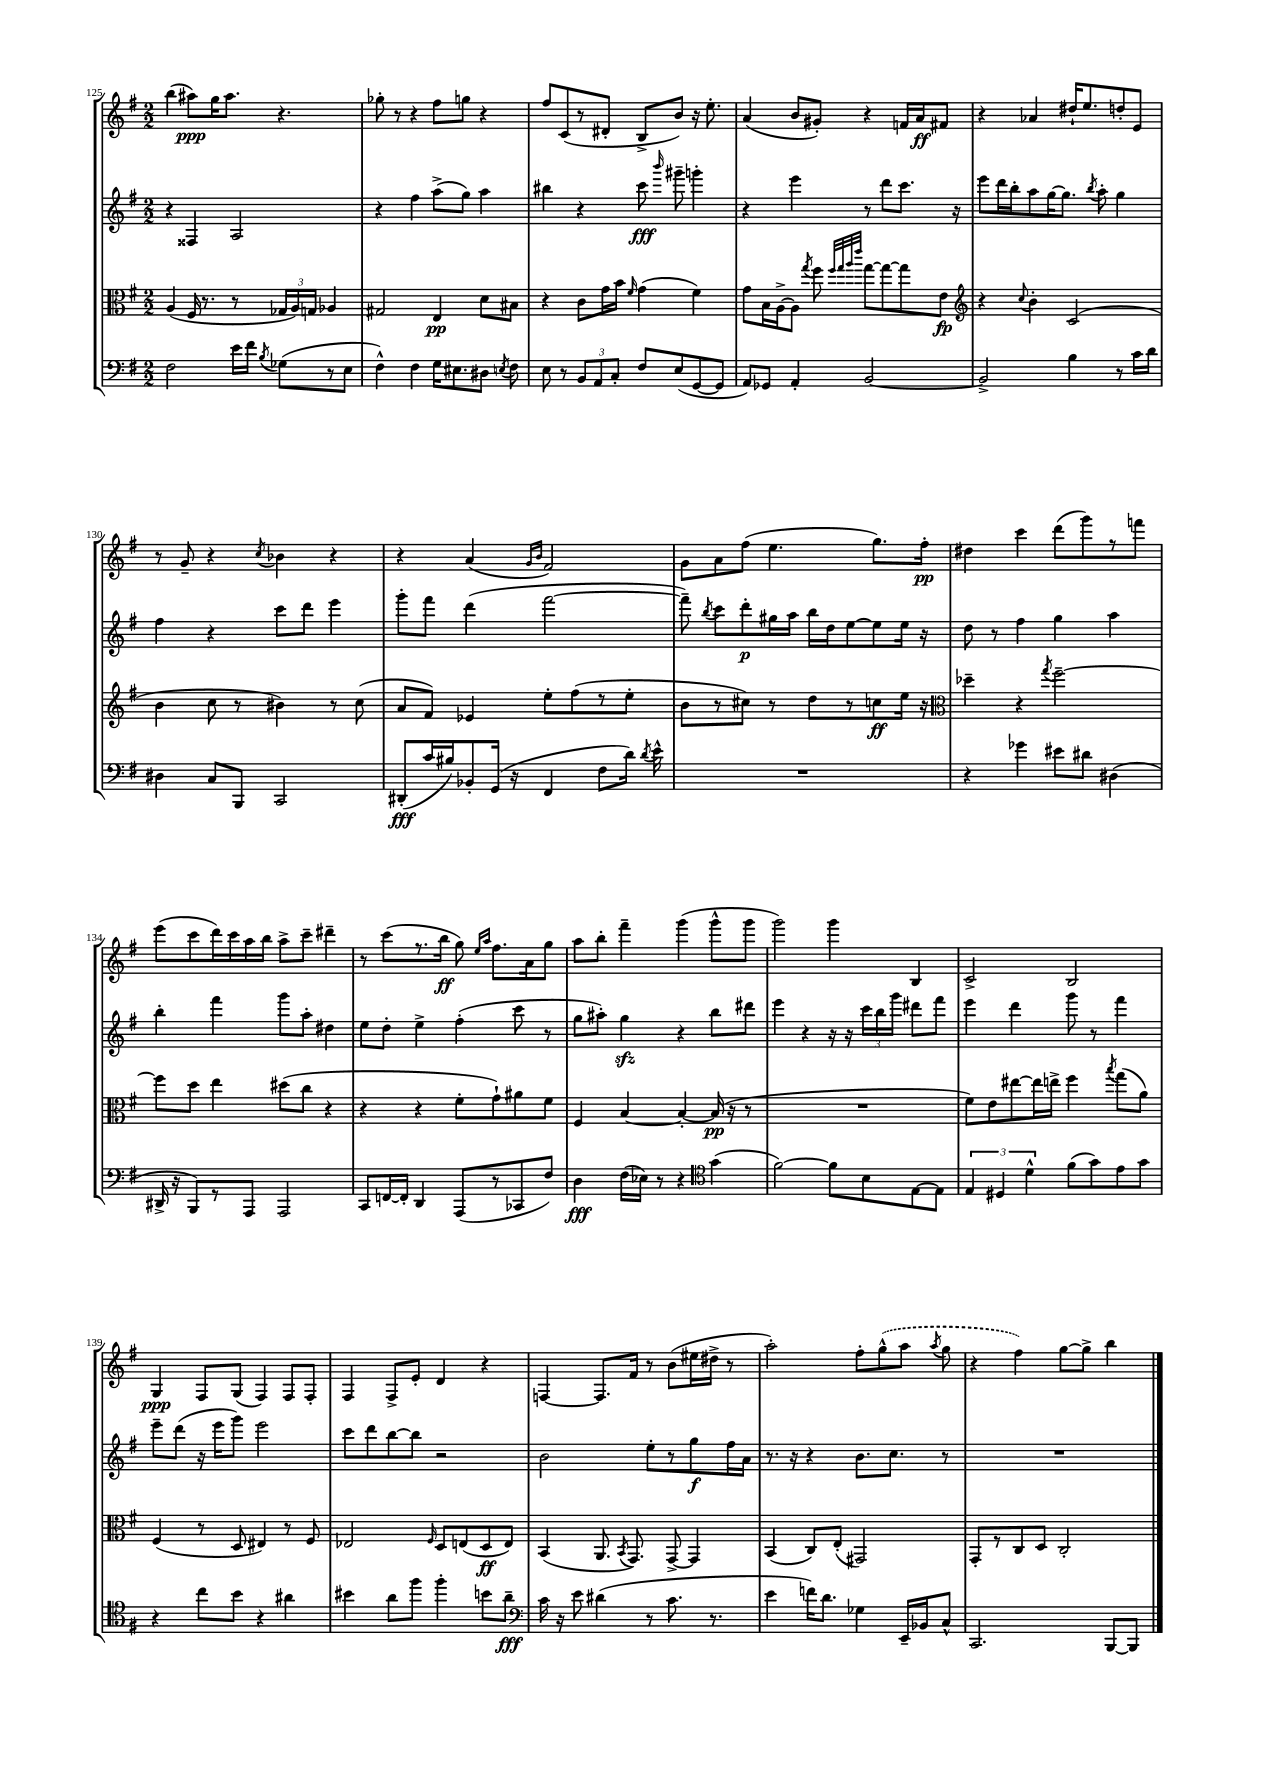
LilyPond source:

<<
\new StaffGroup <<
\new Staff = "s0" {
    \clef treble \key g \major \numericTimeSignature \time 2/2
    \autoBeamOff b''4( ais''8[\ppp) g''16 ais''8.] r4. |
    ges''8-. r8 r4 fis''8[ g''8] r4 |
    fis''8[ c'8( r8 dis'8]-. b8[-> b'8]) r16 e''8.-. |
    a'4( b'8[ gis'8]-.) r4 f'16[ a'16\ff fis'8] |
    r4 aes'4 dis''16[-! e''8. d''8-. e'8] |
    r8 g'8-- r4 \acciaccatura { c''8 } bes'4 r4 |
    r4 a'4( \grace { g'16[ b'16] } fis'2) |
    g'8[ a'8 fis''8]( e''4. g''8.[) fis''16]-.\pp |
    dis''4 c'''4 d'''8[( g'''8) r8 f'''8] |
    e'''8[( c'''8 d'''16) c'''16 a''16 b''16] a''8[-> c'''8]-- dis'''4-- |
    r8 c'''8[( r8. b''16]\ff g''8) \grace { e''16[ a''16] } fis''8.[ a'16 g''8] |
    a''8[ b''8]-. fis'''4-- g'''4( g'''8[-^ g'''8] |
    g'''2) g'''4 b4 |
    c'2-> b2 |
    g4\ppp fis8[ g8]( fis4) fis8[ fis8]-. |
    fis4 fis8[-> e'8]-. d'4 r4 |
    f4~ f8.[ fis'16] r8 b'8[( eis''16 dis''16]-> r8 |
    a''2-.) fis''8[-. \once \slurDashed g''8-^( a''8] \acciaccatura { a''8 } g''8 |
    r4 fis''4) g''8[~ g''8]-> b''4 \bar "|." |
}
\new Staff = "s1" {
    \clef treble \key g \major \numericTimeSignature \time 2/2
    \autoBeamOff r4 fisis4 a2 |
    r4 fis''4 a''8[->( g''8]) a''4 |
    bis''4 r4 c'''8\fff \grace { b'''16 } gis'''8-- g'''4-. |
    r4 e'''4 r8 d'''8[ c'''8.] r16 |
    e'''8[ d'''16 b''16-. a''8 g''16~ g''8.] \acciaccatura { b''8 } a''8-. g''4 |
    fis''4 r4 c'''8[ d'''8] e'''4 |
    g'''8[-. fis'''8] d'''4( fis'''2~ |
    fis'''8--) \acciaccatura { b''8 } c'''8[ d'''8-.\p gis''16 a''16] b''16[ d''16 e''8~ e''8 e''16] r16 |
    d''8 r8 fis''4 g''4 a''4 |
    b''4-. fis'''4 g'''8[ a''8]-. dis''4 |
    e''8[ d''8]-. e''4-> fis''4-.( c'''8 r8 |
    g''8[ ais''8]-.) g''4\sfz r4 b''8[ dis'''8] |
    e'''4 r4 r16 r16 \tuplet 3/2 { c'''16[ b''16 g'''16] } dis'''8[ fis'''8] |
    e'''4 d'''4 g'''8 r8 fis'''4 |
    e'''8[-- d'''8]( r16 e'''16[ g'''8]) e'''2 |
    c'''8[ d'''8 b''8~ b''8] r2 |
    b'2 e''8[-. r8 g''8\f fis''16 a'16] |
    r8. r16 r4 b'8.[ c''8.] r8 |
    R1 \bar "|." |
}
\new Staff = "s2" {
    \clef alto \key g \major \numericTimeSignature \time 2/2
    \autoBeamOff a4( fis16 r8. r8 \tuplet 3/2 { ges16[ a16) g16] } aes4 |
    gis2 e4\pp d'8[ bis8] |
    r4 c'8[ g'16 b'16] \grace { fis'16 } g'4( fis'4) |
    g'8[ b16 a16~-> a8] \acciaccatura { g''8 } fis''8 \grace { fis''32[ g''32 a''32 e'''32] } g''8[~ g''8~ g''8 e'8]\fp |
    \clef treble r4 \appoggiatura { c''8 } b'4-. c'2( |
    b'4 c''8 r8 bis'4) r8 c''8( |
    a'8[ fis'8]) ees'4 e''8[-. fis''8( r8 e''8]-. |
    b'8[ r8 cis''8]) r8 d''8[ r8 c''8\ff e''16] r16 |
    \clef alto des''4-- r4 \acciaccatura { g''8 } fis''2~-- |
    fis''8[ d''8] e''4 dis''8[( c''8] r4 |
    r4 r4 fis'8[-. g'8-!) ais'8 fis'8] |
    fis4 b4~ b4~-. b16\pp( r16 r8 |
    R1 |
    fis'8[) e'8 eis''8~ eis''16 e''16]-> fis''4 \acciaccatura { b''8 } g''8[( a'8]) |
    fis4( r8 d8 eis4) r8 fis8 |
    ees2 \grace { fis16 } d8[ e8( d8\ff e8]) |
    b,4( a,8. \acciaccatura { b,8 } g,8.) g,8~-> g,4 |
    b,4( c8[) e8]-.( gis,2) |
    g,8[-. r8 c8 d8] c2-. \bar "|." |
}
\new Staff = "s3" {
    \clef bass \key g \major \numericTimeSignature \time 2/2
    \autoBeamOff fis2 e'16[ fis'16] \acciaccatura { b8 } ges8[( r8 e8] |
    fis4-^) fis4 g16[ eis8. dis8] \acciaccatura { e8 } fis8 |
    e8 r8 \tuplet 3/2 { b,8[ a,8 c8]-. } fis8[ e8( g,8~ g,8] |
    a,8[) ges,8] a,4-. b,2~ |
    b,2-> b4 r8 c'16[ d'16] |
    dis4 c8[ b,,8] c,2 |
    dis,8[-.\fff( c'16 bis16) bes,8-. g,16]( r16 fis,4 fis8[ d'16]) \acciaccatura { d'8 } e'16-^ |
    R1 |
    r4 ges'4 eis'8[ dis'8] dis4( |
    dis,16-> r16 b,,8[) r8 a,,8] a,,2 |
    c,8[ f,16~ f,16]-. d,4 a,,8[( r8 ces,8 fis8]) |
    d4\fff fis16[( ees16]) r8 r4 \clef tenor g'4( |
    fis'2~) fis'8[ b8 e8~ e8] |
    \tuplet 3/2 { e4 dis4 d'4-^ } fis'8[( g'8) e'8 g'8] |
    r4 c''8[ b'8] r4 ais'4 |
    bis'4 a'8[ fis''8] fis''4-. b'8[ a'8]--\fff |
    \clef bass c'16 r16 e'8 dis'4( r8 c'8. r8. |
    e'4 f'16[) d'8.] ges4 e,16[-- bes,16 c8]-^ |
    c,2. b,,8[~ b,,8] \bar "|." |
}
>>
>>
\layout { \context { \Score currentBarNumber = #125 } }
